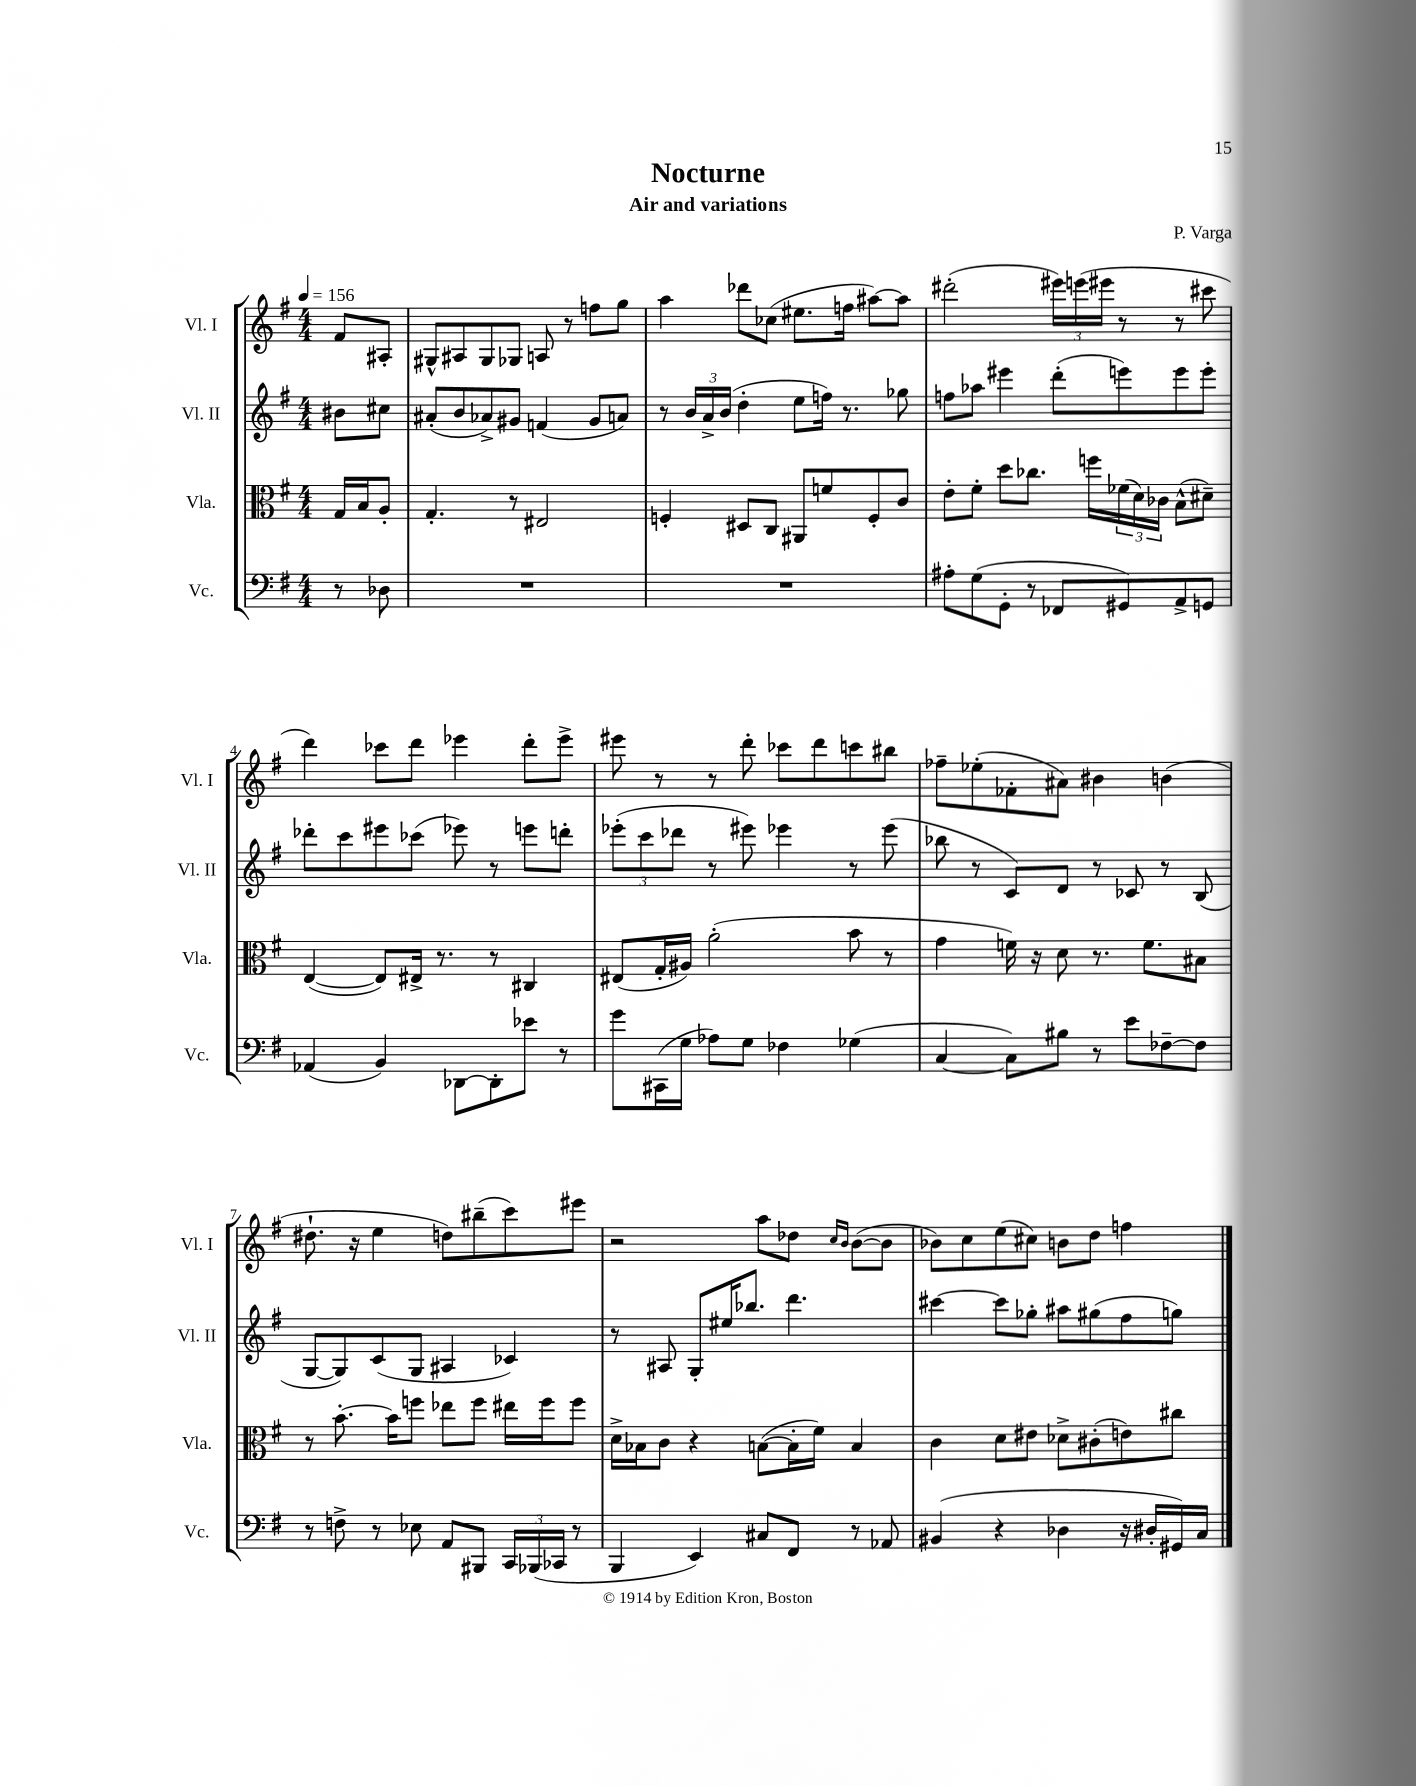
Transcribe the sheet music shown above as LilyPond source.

\header { title = "Nocturne" composer = "P. Varga" subtitle = "Air and variations" }
<<
\new StaffGroup <<
\new Staff = "s0" \with { instrumentName = "Vl. I" shortInstrumentName = "Vl. I" } {
    \clef treble \key g \major \numericTimeSignature \time 4/4 \partial 4 \tempo 4 = 156
    fis'8 ais8-. |
    gis8-^ ais8 gis8 ges8 a8 r8 f''8 g''8 |
    a''4 des'''8 ces''8( eis''8. f''16 ais''8~) ais''8 |
    dis'''2-.( \tuplet 3/2 { eis'''16) e'''16( eis'''16 } r8 r8 cis'''8 |
    d'''4) ces'''8 d'''8 ees'''4 d'''8-. ees'''8-> |
    eis'''8 r8 r8 d'''8-. ces'''8 d'''8 c'''8 bis''8 |
    fes''8-- ees''8-.( fes'8-. ais'8) bis'4 b'4( |
    dis''8.-! r16 e''4 d''8) bis''8--( c'''8) eis'''8 |
    r2 a''8 des''8 \grace { c''16 b'16 } b'8~( b'8 |
    bes'8) c''8 e''8( cis''8) b'8 d''8 f''4 \bar "|." |
}
\new Staff = "s1" \with { instrumentName = "Vl. II" shortInstrumentName = "Vl. II" } {
    \clef treble \key g \major \numericTimeSignature \time 4/4 \partial 4
    bis'8 cis''8 |
    ais'8-.( b'8 aes'8->) gis'8 f'4( gis'8 a'8) |
    r8 \tuplet 3/2 { b'16 a'16-> b'16( } d''4-. e''8 f''16) r8. ges''8 |
    f''8 aes''8 eis'''4 d'''8-.( e'''8) e'''8 e'''8-. |
    des'''8-. c'''8 eis'''8 ces'''8( ees'''8) r8 e'''8 d'''8-. |
    \tuplet 3/2 { ees'''8-.( c'''8 des'''8 } r8 eis'''8) ees'''4 r8 ees'''8( |
    bes''8 r8 c'8) d'8 r8 ces'8 r8 b8( |
    g8~ g8) c'8( g8 ais4 ces'4) |
    r8 ais8 g8-. eis''16 bes''8. d'''4. |
    cis'''4~ cis'''8 ges''8-. ais''8 gis''8( fis''8 g''8) \bar "|." |
}
\new Staff = "s2" \with { instrumentName = "Vla." shortInstrumentName = "Vla." } {
    \clef alto \key g \major \numericTimeSignature \time 4/4 \partial 4
    g16 b16 a8-. |
    g4.-. r8 eis2 |
    f4-. dis8 c8 ais,8 f'8 f8-. c'8 |
    e'8-. fis'8-. d''8 ces''8. f''16 \tuplet 3/2 { fes'16( d'16) ces'16 } b8-^( dis'8--) |
    e4~( e8) eis16-> r8. r8 cis4 |
    eis8( g16-. ais16) a'2-.( b'8 r8 |
    g'4 f'16) r16 d'8 r8. f'8. bis8 |
    r8 b'8.~-. b'16 f''8 ees''8 f''8 eis''16 f''16 f''8 |
    d'16-> bes16 c'8 r4 b8~( b16-. fis'16) b4 |
    c'4 d'8 eis'8 des'8-> cis'8-.( e'8) cis''8 \bar "|." |
}
\new Staff = "s3" \with { instrumentName = "Vc." shortInstrumentName = "Vc." } {
    \clef bass \key g \major \numericTimeSignature \time 4/4 \partial 4
    r8 des8 |
    R1 |
    R1 |
    ais8-. g8( g,8-. r8 fes,8 gis,8) a,8-> g,8 |
    aes,4( b,4) des,8~ des,8-. ees'8 r8 |
    g'8 cis,16( g16 aes8) g8 fes4 ges4( |
    c4~ c8) bis8 r8 e'8 fes8~-- fes8 |
    r8 f8-> r8 ees8 a,8 bis,,8 \tuplet 3/2 { c,16 bes,,16( ces,16 } r8 |
    b,,4 e,4) cis8 fis,8 r8 aes,8 |
    bis,4( r4 des4 r16 dis16-. gis,16) c16 \bar "|." |
}
>>
>>
